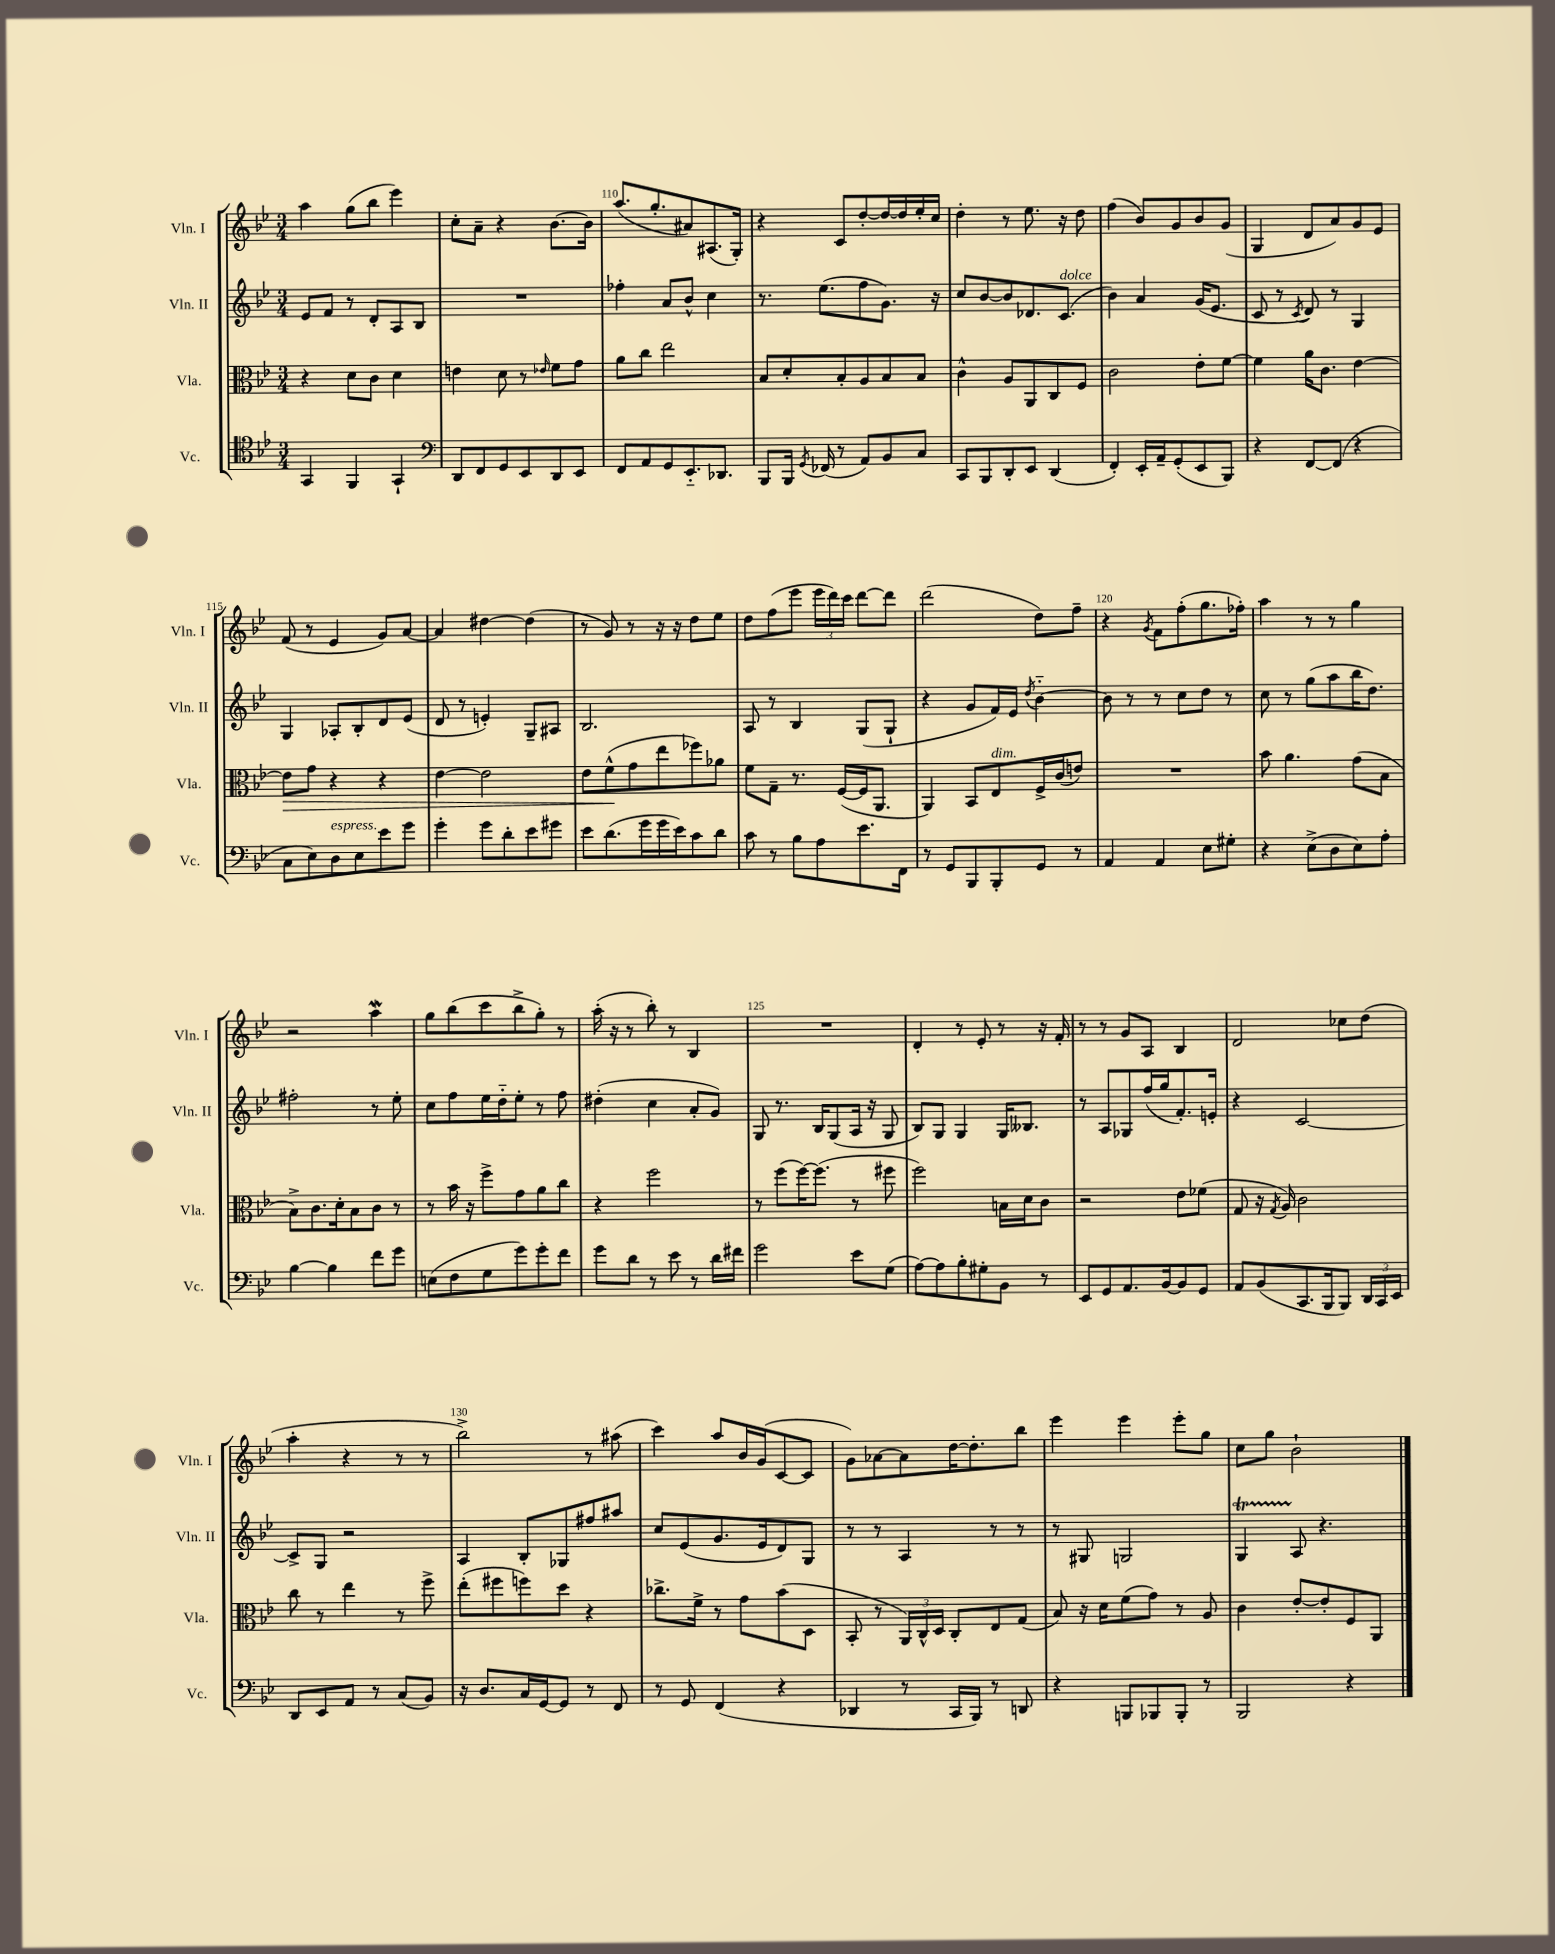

**kern	**kern	**dynam	**kern	**kern
*part4	*part3	*part3	*part2	*part1
*staff4	*staff3	*staff3	*staff2	*staff1
*I"Vc.	*I"Vla.	*	*I"Vln. II	*I"Vln. I
*I'Vc.	*I'Vla.	*	*I'Vln. II	*I'Vln. I
*clefC4	*clefC3	*	*clefG2	*clefG2
*k[b-e-]	*k[b-e-]	*	*k[b-e-]	*k[b-e-]
*M3/4	*M3/4	*	*M3/4	*M3/4
=108	=108	=108	=108	=108
4GG/	4r	.	8e-/L	4aa\
.	.	.	8f/J	.
4FF/	8d\L	.	8r	(8gg\L
.	8c\J	.	8d'/L	8bb-\J
4GG`/	4d\	.	8A/	4eee-\)
.	.	.	8B-/J	.
=109	=109	=109	=109	=109
*clefF4	*	*	*	*
8DD/L	4en\	.	2.r	8cc'\L
8FF/	.	.	.	8a~\J
8GG/	8d\	.	.	4r
8EE-/	8r	.	.	.
.	16qqe-X/	.	.	.
8DD/	8f\L	.	.	[8.b-\L
8EE-/J	8g\J	.	.	.
.	.	.	.	16b-\Jk]
=110	=110	=110	=110	=110
8FF/L	8a\L	.	4ff-X'\	(8.aa/L
8AA/	8cc\J	.	.	.
.	.	.	.	8.gg'/
8GG/	2ee-\	.	8a/L	.
8.EE-/	.	.	8b-^^/J	8a#X/)
.	.	.	4cc\	(8.A#X/
8.DD-X/J	.	.	.	.
.	.	.	.	16G'/Jk)
=111	=111	=111	=111	=111
8BBB-/L	8B-/L	.	8.r	4r
16BBB-/Jk	8d'/	.	.	.
8qGG/	.	.	.	.
(16FF-X/	.	.	(8.ee-\L	.
8r	8B-'/	.	.	8c/L
8AA/L)	8A/	.	8ff\	[8dd'/
8BB-/	8B-/	.	8.g\J)	16dd/L_
.	.	.	.	16dd/]
8C/J	8B-/J	.	.	16ee-'/
.	.	.	16r	16cc/JJ
=112	=112	=112	=112	=112
8CC/L	4c^^\	.	8cc/L	4dd'\
8BBB-/	.	.	[8b-/	.
8DD'/	8A/L	.	8b-/]	8r
8EE-/J	8AA/	.	8.d-X/	8.ee-\
(4DD/	8C/	.	.	.
!	!	!	!LO:TX:a:i:t=dolce	!
.	.	.	(8.c/J	16r
.	8F/J	.	.	8dd\
=113	=113	=113	=113	=113
4FF'/)	2c\	.	4b-\)	(4ff\
16EE-'/LL	.	.	4a/	8b-/L)
16AA~/J	.	.	.	.
(8GG'/	.	.	.	8g/
8EE-/	8e-'\L	.	(16g/KL	8b-/
.	.	.	8.e-/J	.
8BBB-/J)	[8f\J	.	.	(8g/J
=114	=114	=114	=114	=114
4r	4f\]	.	8c/	4G/
.	.	.	8r	.
.	.	.	8qc/	.
[8FF/L	16a\KL	.	8d/)	8d/L
.	8.c\J	.	.	.
(8FF/J]	.	.	8r	8a/)
4r	[4e-\	.	4G/	8g/
.	.	.	.	8e-/J
!!LO:LB:g=z
=115	=115	=115	=115	=115
!	!	!LO:HP:b	!	!
8C\L	8e-\L]	>	4G/	(8f/
8E-\)	8g\J	.	.	8r
!LO:TX:a:i:t=espress.	!	!	!	!
8D\	4r	.	8A-X'/L	4e-/
8E-\	.	.	8B-'/	.
8e-\	4r	.	8d/	8g/L)
8g\J	.	.	(8e-/J	[8a/J
=116	=116	=116	=116	=116
4g'\	[4e-\	.	8d/	4a/]
.	.	.	8r	.
8g\L	2e-\]	.	4en'/)	[4dd#X\
8d'\	.	.	.	.
8e-\	.	.	8G~/L	(4dd#\]
8g#X\J	.	.	8A#X/J	.
=117	=117	=117	=117	=117
8e-\L	8e-\L	.	2.B-/	8r
(8.d\	(8f^^\	.	.	8g/)
.	8g\	]	.	8r
16g\L	.	.	.	.
16g\	8ee-\	.	.	16r
16e-\J)	.	.	.	16r
8c\	8ff-X\)	.	.	8dd\L
8d\J	8a-X\J	.	.	8ee-\J
=118	=118	=118	=118	=118
8c\	8f\L	.	8A/	8dd\L
8r	8G~\J	.	8r	(8ff\
8B-\L	8.r	.	4B-/	8eee-\J
8A\	.	.	.	24eee-\LL
.	.	.	.	24ddd\)
.	([16F/LL	.	.	.
.	.	.	.	24ccc\JJ
8.e-\	16F/J]	.	(8G/L	[8ddd\L
.	8.AA/J	.	.	.
.	.	.	8G`/J	8ddd\J]
16FF\Jk	.	.	.	.
=119	=119	=119	=119	=119
8r	4AA/)	.	4r	(2ddd\
8GG/L	.	.	.	.
8BBB-/	8BB-/L	.	8g/L	.
!	!LO:TX:a:i:t=dim.	!	!	!
8BBB-'/	8E-/	.	16f/L)	.
.	.	.	16e-/JJ	.
.	.	.	8qdd/	.
8GG/J	16F^/L	.	[4b-\	8dd\L)
.	(16c/J	.	.	.
8r	8en/J)	.	.	8ff~\J
=120	=120	=120	=120	=120
4AA/	2.r	.	8b-\]	4r
.	.	.	8r	.
.	.	.	.	8qg/
4AA/	.	.	8r	8f\L
.	.	.	8cc\L	(8ff'\
8E-\L	.	.	8dd\J	8.gg\
8G#X'\J	.	.	8r	.
.	.	.	.	16ff-X'\Jk)
=121	=121	=121	=121	=121
4r	8b-\	.	8cc\	4aa\
.	4.a\	.	8r	.
(8E-^\L	.	.	(8gg\L	8r
8D\	.	.	8aa\	8r
8E-\)	(8g\L	.	16bb-\K	4gg\
.	.	.	8.dd\J)	.
8A'\J	8B-\J	.	.	.
!!LO:LB:g=z
=122	=122	=122	=122	=122
[4B-\	8B-^\L)	.	2ff#X'\	2r
.	8.c\	.	.	.
4B-\]	.	.	.	.
.	16d'\k	.	.	.
.	8B-\	.	.	.
8f\L	8c\J	.	8r	4aaW\
8g\J	8r	.	8ee-'\	.
=123	=123	=123	=123	=123
(8En\L	8r	.	8cc\L	8gg\L
8F\	16b-\	.	8ff\	(8bb-\
.	16r	.	.	.
8G\	8ff^\L	.	16ee-\L	8ccc\
.	.	.	16dd\J	.
8g\)	8g\	.	8ee-'\J	8bb-^\
8g'\	8a\	.	8r	8gg'\J)
8f\J	8cc\J	.	8ff\	8r
=124	=124	=124	=124	=124
8g\L	4r	.	(4dd#X'\	(16aa'\
.	.	.	.	16r
8d\J	.	.	.	8r
8r	2ff\	.	4cc\	8bb-'\)
8e-\	.	.	.	8r
8r	.	.	8a'/L	4B-/
16d\LL	.	.	8g/J)	.
16f#X\JJ	.	.	.	.
=125	=125	=125	=125	=125
2g\	8r	.	8G/	2.r
.	(8ff\L	.	8.r	.
.	[16ff\K)	.	.	.
.	(8.ff\J]	.	16B-/KL	.
.	.	.	(8G/	.
8e-\L	8r	.	16A/Jk	.
.	.	.	16r	.
(8G\J	8ff#X\	.	8G/	.
=126	=126	=126	=126	=126
[8A\L)	2ff\)	.	8B-/L)	4d'/
8A\]	.	.	8G/J	.
8B-'\	.	.	4G/	8r
8G#X'\	.	.	.	8e-'/
8BB-\J	16Bn\LL	.	16G/KL	8r
.	16d\J	.	8.B--X/J	.
8r	8c\J	.	.	16r
.	.	.	.	16f'/
=127	=127	=127	=127	=127
8EE-/L	2r	.	8r	8r
8GG/	.	.	8A/L	8r
8.AA/	.	.	8G-X/	8g/L
.	.	.	(16ff/L	8A/J
[16BB-/k	.	.	16gg/J	.
8BB-/]	8e-\L	.	8.f'/)	4B-/
8GG/J	(8f-X\J	.	.	.
.	.	.	16en'/Jk	.
=128	=128	=128	=128	=128
8AA/L	8G/	.	4r	2d/
(8BB-/	16r	.	.	.
.	8qG/	.	.	.
.	16A/)	.	.	.
8.CC/	2c\	.	[2c/	.
16BBB-/k	.	.	.	.
8BBB-/J)	.	.	.	8cc-X\L
24DD/LL	.	.	.	(8dd\J
24CC/	.	.	.	.
24EE-/JJ	.	.	.	.
!!LO:LB:g=z
=129	=129	=129	=129	=129
8DD/L	8cc\	.	8c^/L]	4aa'\
8EE-/	8r	.	8G/J	.
8AA/J	4ee-\	.	2r	4r
8r	.	.	.	.
(8C/L	8r	.	.	8r
8BB-/J)	8ff^\	.	.	8r
=130	=130	=130	=130	=130
16r	(8ee-'\L	.	4A/	2bb-^\)
8.D/L	.	.	.	.
.	8ff#X\	.	.	.
16C/L	8ffn\)	.	8B-'/L	.
[16GG/J	.	.	.	.
8GG/J]	8dd\J	.	8G-X/	.
8r	4r	.	8ff#X/	8r
8FF/	.	.	8aa#X/J	(8aa#X\
=131	=131	=131	=131	=131
8r	8.cc-X^\L	.	8cc/L	4ccc\)
8GG/	.	.	(8e-/	.
.	16f^\Jk	.	.	.
(4FF/	8r	.	8.g/	8aa/L
.	8g\L	.	.	16b-/L
.	.	.	16e-/k	(16g/J
4r	(8b-\	.	8d/)	[8c/
.	8D\J	.	8G/J	8c/J]
=132	=132	=132	=132	=132
4DD-X/	8BB-'/	.	8r	8g\L)
.	8r	.	8r	[8a-X\
8r	24AA/LL)	.	4A/	8a-\]
.	24C^^/	.	.	.
.	24D/JJ	.	.	.
16CC/LL	8C'/L	.	.	[16dd\K
16BBB-/JJ)	.	.	.	8.dd'\]
8r	8E-/	.	8r	.
8DDn/	(8G/J	.	8r	8bb-\J
=133	=133	=133	=133	=133
4r	8B-/)	.	8r	4eee-\
.	16r	.	8G#X/	.
.	16d\KL	.	.	.
8BBBn/L	(8f\	.	2Gn/	4eee-\
8BBB-X/	8g\J)	.	.	.
8BBB-'/J	8r	.	.	8eee-'\L
8r	8A/	.	.	8gg\J
=134	=134	=134	=134	=134
2BBB-/	4c\	.	4GT/	8cc\L
.	.	.	.	8gg\J
.	[8e-'/L	.	8A/	2b-`\
.	8e-'/]	.	4.r	.
4r	8F/	.	.	.
.	8AA/J	.	.	.
==	==	==	==	==
*-	*-	*-	*-	*-
